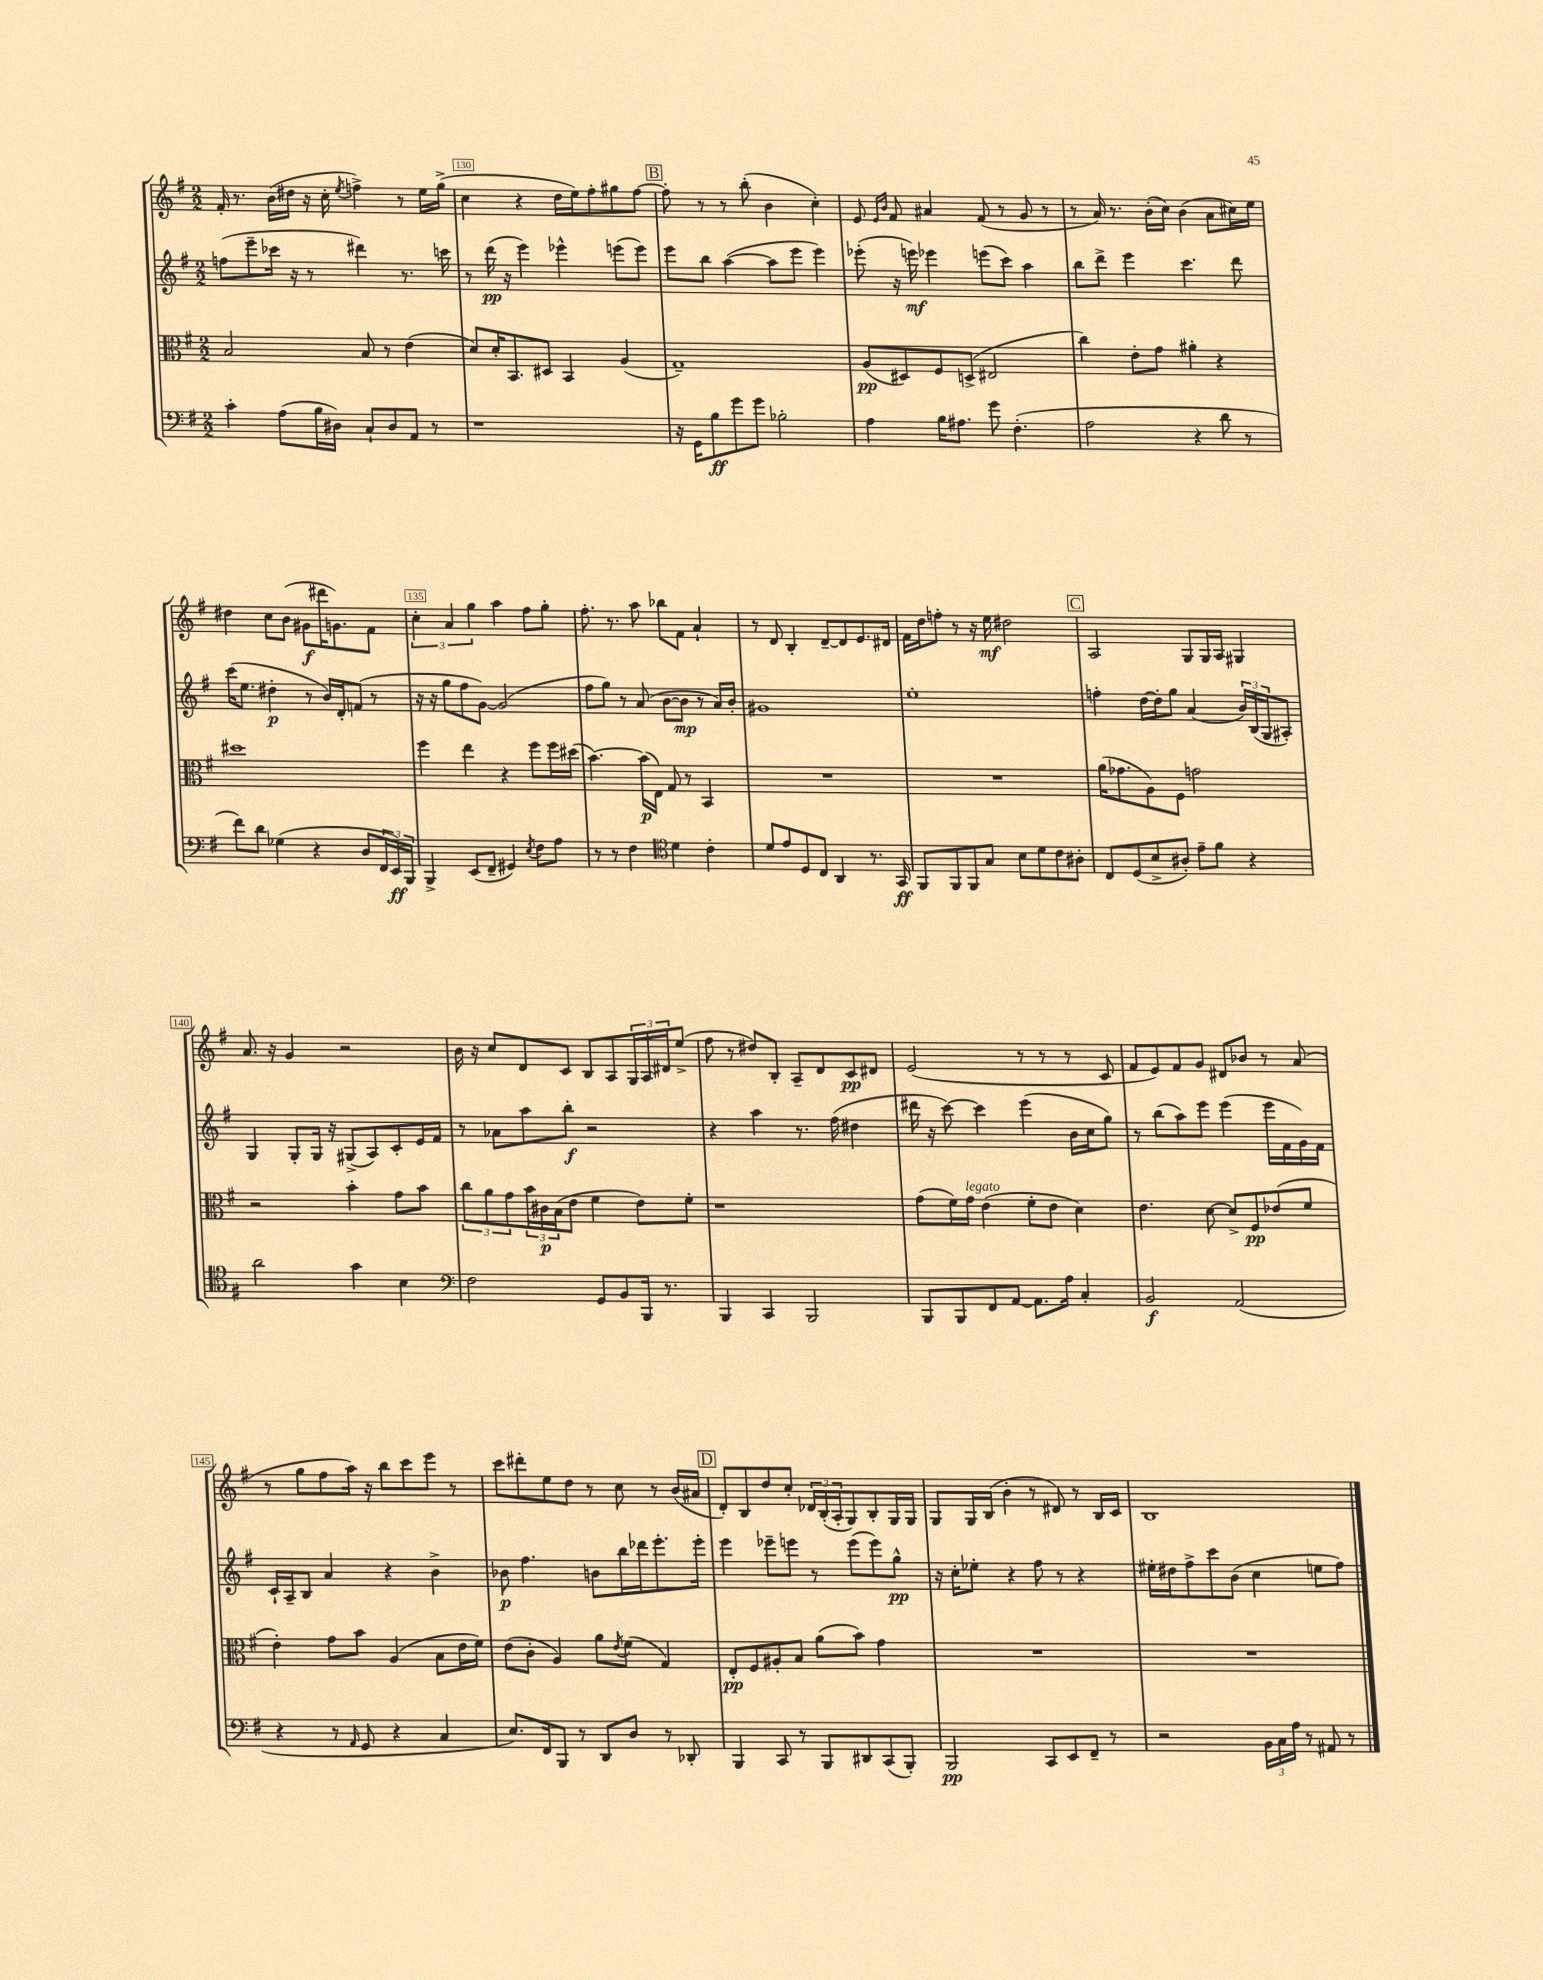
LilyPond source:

<<
\new StaffGroup <<
\new Staff = "s0" {
    \clef treble \key g \major \numericTimeSignature \time 2/2
    fis'16-. r8. b'16( dis''16 r16 c''16-. \acciaccatura { e''8 } f''4->) r8 e''16 g''16->( |
    c''4 r4 d''16 e''16) fis''8-. gis''8 fis''8~ |
    \mark \markup { \box "B" } fis''8-. r8 r8 b''8-.( b'4 c''4-.) |
    e'8 \grace { e'16 b'16 } fis'8 ais'4 fis'8( r8 g'8 r8 |
    r8 a'16) r8. b'16-.( c''16) b'4( a'8 cis''16) e''16 |
    dis''4 c''8 b'8( gis'8\f dis'''16 g'8.) fis'8 |
    \tuplet 3/2 { c''4-. a'4 g''4 } a''4 fis''8 g''8-. |
    fis''8.-. r8. a''8 bes''8 fis'8 a'4-! |
    r8 d'8 b4-. d'8~-- d'8 e'8. dis'16 |
    fis'16 d''16 f''8-. r8 r16 e''16\mf dis''2 |
    \mark \markup { \box "C" } a2 g8 g16 a16 gis4 |
    a'8. r16 g'4 r2 |
    b'16 r16 c''8 d'8 c'8 b8 a8 \tuplet 3/2 { g16 a16 dis'16 } e''8->( |
    fis''8 r8 dis''8) b8-. a8-- d'8 c'8\pp dis'8 |
    e'2( r8 r8 r8 c'8 |
    fis'8 e'8) fis'8 g'8 dis'8 bes'8 r8 a'8( |
    r8 g''8 fis''8 a''16) r16 b''8 c'''8 e'''8 r8 |
    c'''8 dis'''8-. e''8 d''8 r8 c''8 r8 b'16( ais'16 |
    \mark \markup { \box "D" } d'8-.) b8 d''8 c''8-. \tuplet 3/2 { des'16 b16-.( a16-. } g8) b8-. g16 g16 |
    g8 g16 b16( b'4-. r8 dis'8) r8 b16 c'16 |
    b1 \bar "|." |
}
\new Staff = "s1" {
    \clef treble \key g \major \numericTimeSignature \time 2/2
    f''8( e'''8-- ces'''16 r16 r8 dis'''4) r8. c'''16 |
    r8 d'''16\pp( r16 e'''4) ees'''4-^ e'''8( e'''8) |
    \mark \markup { \box "B" } e'''8 b''8 a''4~( a''8 e'''8 e'''4) |
    ees'''8-.( r16 e'''16\mf) ees'''4 e'''8( c'''8) a''4 |
    b''8 d'''8-> e'''4 c'''4. d'''8 |
    c'''16( e''8. dis''4-.\p r8 b'16) d'16-. f'8( r8 |
    r16 r16 g''8 fis''8 g'8~) g'2( |
    fis''8 g''8) r8 a'8( b'8~ b'8\mp r8 a'16) b'16-. |
    gis'1 |
    e''1-. |
    \mark \markup { \box "C" } f''4-. d''16~ d''16-. g''8 a'4( \tuplet 3/2 { b'16) b16( g16 } ais8-.) |
    g4 g8-. g16 r16 gis8->( a8) c'8-. e'16 fis'16 |
    r8 aes'8 a''8 b''8-.\f r2 |
    r4 a''4 r8. fis''16( dis''4 |
    dis'''16 r16 c'''8~) c'''4 e'''4( b'16 c''16 g''8) |
    r8 b''8( a''8) e'''8 e'''4( e'''16 fis'16 g'16) fis'16 |
    c'16-! a16-- b8 a'4 r4 b'4-> |
    bes'8\p fis''4. b'8 b''16 des'''16 e'''8.-. e'''16-. |
    \mark \markup { \box "D" } e'''4 ees'''8-- e'''8 r8 e'''8( e'''8) g''8-^\pp |
    r16 c''16-. ees''8-. r4 fis''8 r8 r4 |
    eis''16-. dis''16 fis''8-> c'''8 b'8( c''4 e''8 fis''8) \bar "|." |
}
\new Staff = "s2" {
    \clef alto \key g \major \numericTimeSignature \time 2/2
    b2 b8 r8 e'4( |
    d'8) d'16-. b,8. dis8 b,4 a4( |
    \mark \markup { \box "B" } g1--) |
    a8\pp( dis8) fis8 d8->( eis2 |
    c''4) e'8-. g'8 ais'4-. r4 |
    dis''1 |
    fis''4 e''4 r4 fis''8 fis''16 dis''16( |
    b'4.~) b'16\p( e16) g8 r8 b,4 |
    R1 |
    R1 |
    \mark \markup { \box "C" } a'16( ges'8. a8) fis8 g'2 |
    r2 b'4-. g'8 b'8 |
    \tuplet 3/2 { c''8 a'8 g'8 } \tuplet 3/2 { b'16 cis'16\p b16( } e'8 fis'4 e'8) fis'8-. |
    r1 |
    g'8( fis'16) g'16^\markup { \italic "legato" } e'4( fis'8-. e'8 d'4) |
    e'4. d'8~ d'8-> fis8\pp ees'8( fis'8 |
    e'4-.) g'8 b'8 a4( b8 e'16 fis'16) |
    e'8( c'8-. a4) a'8 \acciaccatura { e'8 } fis'8( g4) |
    \mark \markup { \box "D" } e8-.\pp fis8 ais8-. b8 a'8( b'8) g'4 |
    R1 |
    R1 \bar "|." |
}
\new Staff = "s3" {
    \clef bass \key g \major \numericTimeSignature \time 2/2
    c'4-. a8( b16 dis16) c8-! dis8 a,8 r8 |
    r1 |
    \mark \markup { \box "B" } r16 g,16 b8\ff g'8 g'8 bes2-. |
    a4 b16 ais8. g'8 fis4.-.( |
    a2 r4 d'8 r8 |
    fis'8) d'8 ges4( r4 d8 \tuplet 3/2 { fis,16 e,16\ff) b,,16 } |
    b,,4-> e,8( fis,8-- gis,4) \acciaccatura { e8 } fis8 a8 |
    r8 r8 fis4 \clef tenor d'4 c'4-. |
    d'8 e'8 d8 c8 a,4 r8. g,16\ff |
    fis,8 fis,8 fis,8 g8 b8 d'8 c'8 ais8-. |
    \mark \markup { \box "C" } c8 d8( b8-> ais8-.) e'8-- fis'8 r4 |
    a'2 g'4 b4 |
    \clef bass fis2 g,8 b,8 b,,16 r8. |
    b,,4 c,4 b,,2 |
    b,,8 b,,8 fis,8 a,8~ a,8. a16 c4-. |
    b,2\f a,2( |
    r4 r8 \grace { a,16 } g,8 r4 c4 |
    e8.) fis,16 b,,8 r8 d,8 d8 r8 des,8-. |
    \mark \markup { \box "D" } b,,4 c,8 r8 b,,8 dis,8 c,8( b,,8-.) |
    b,,2\pp c,8 e,8 fis,8-- r8 |
    r2 \tuplet 3/2 { b,16 c16 a16 } r8 ais,8 r8 \bar "|." |
}
>>
>>
\layout { \context { \Score currentBarNumber = #129 \override BarNumber.break-visibility = ##(#f #t #t) barNumberVisibility = #(every-nth-bar-number-visible 5) \override BarNumber.stencil = #(make-stencil-boxer 0.1 0.3 ly:text-interface::print) } }
